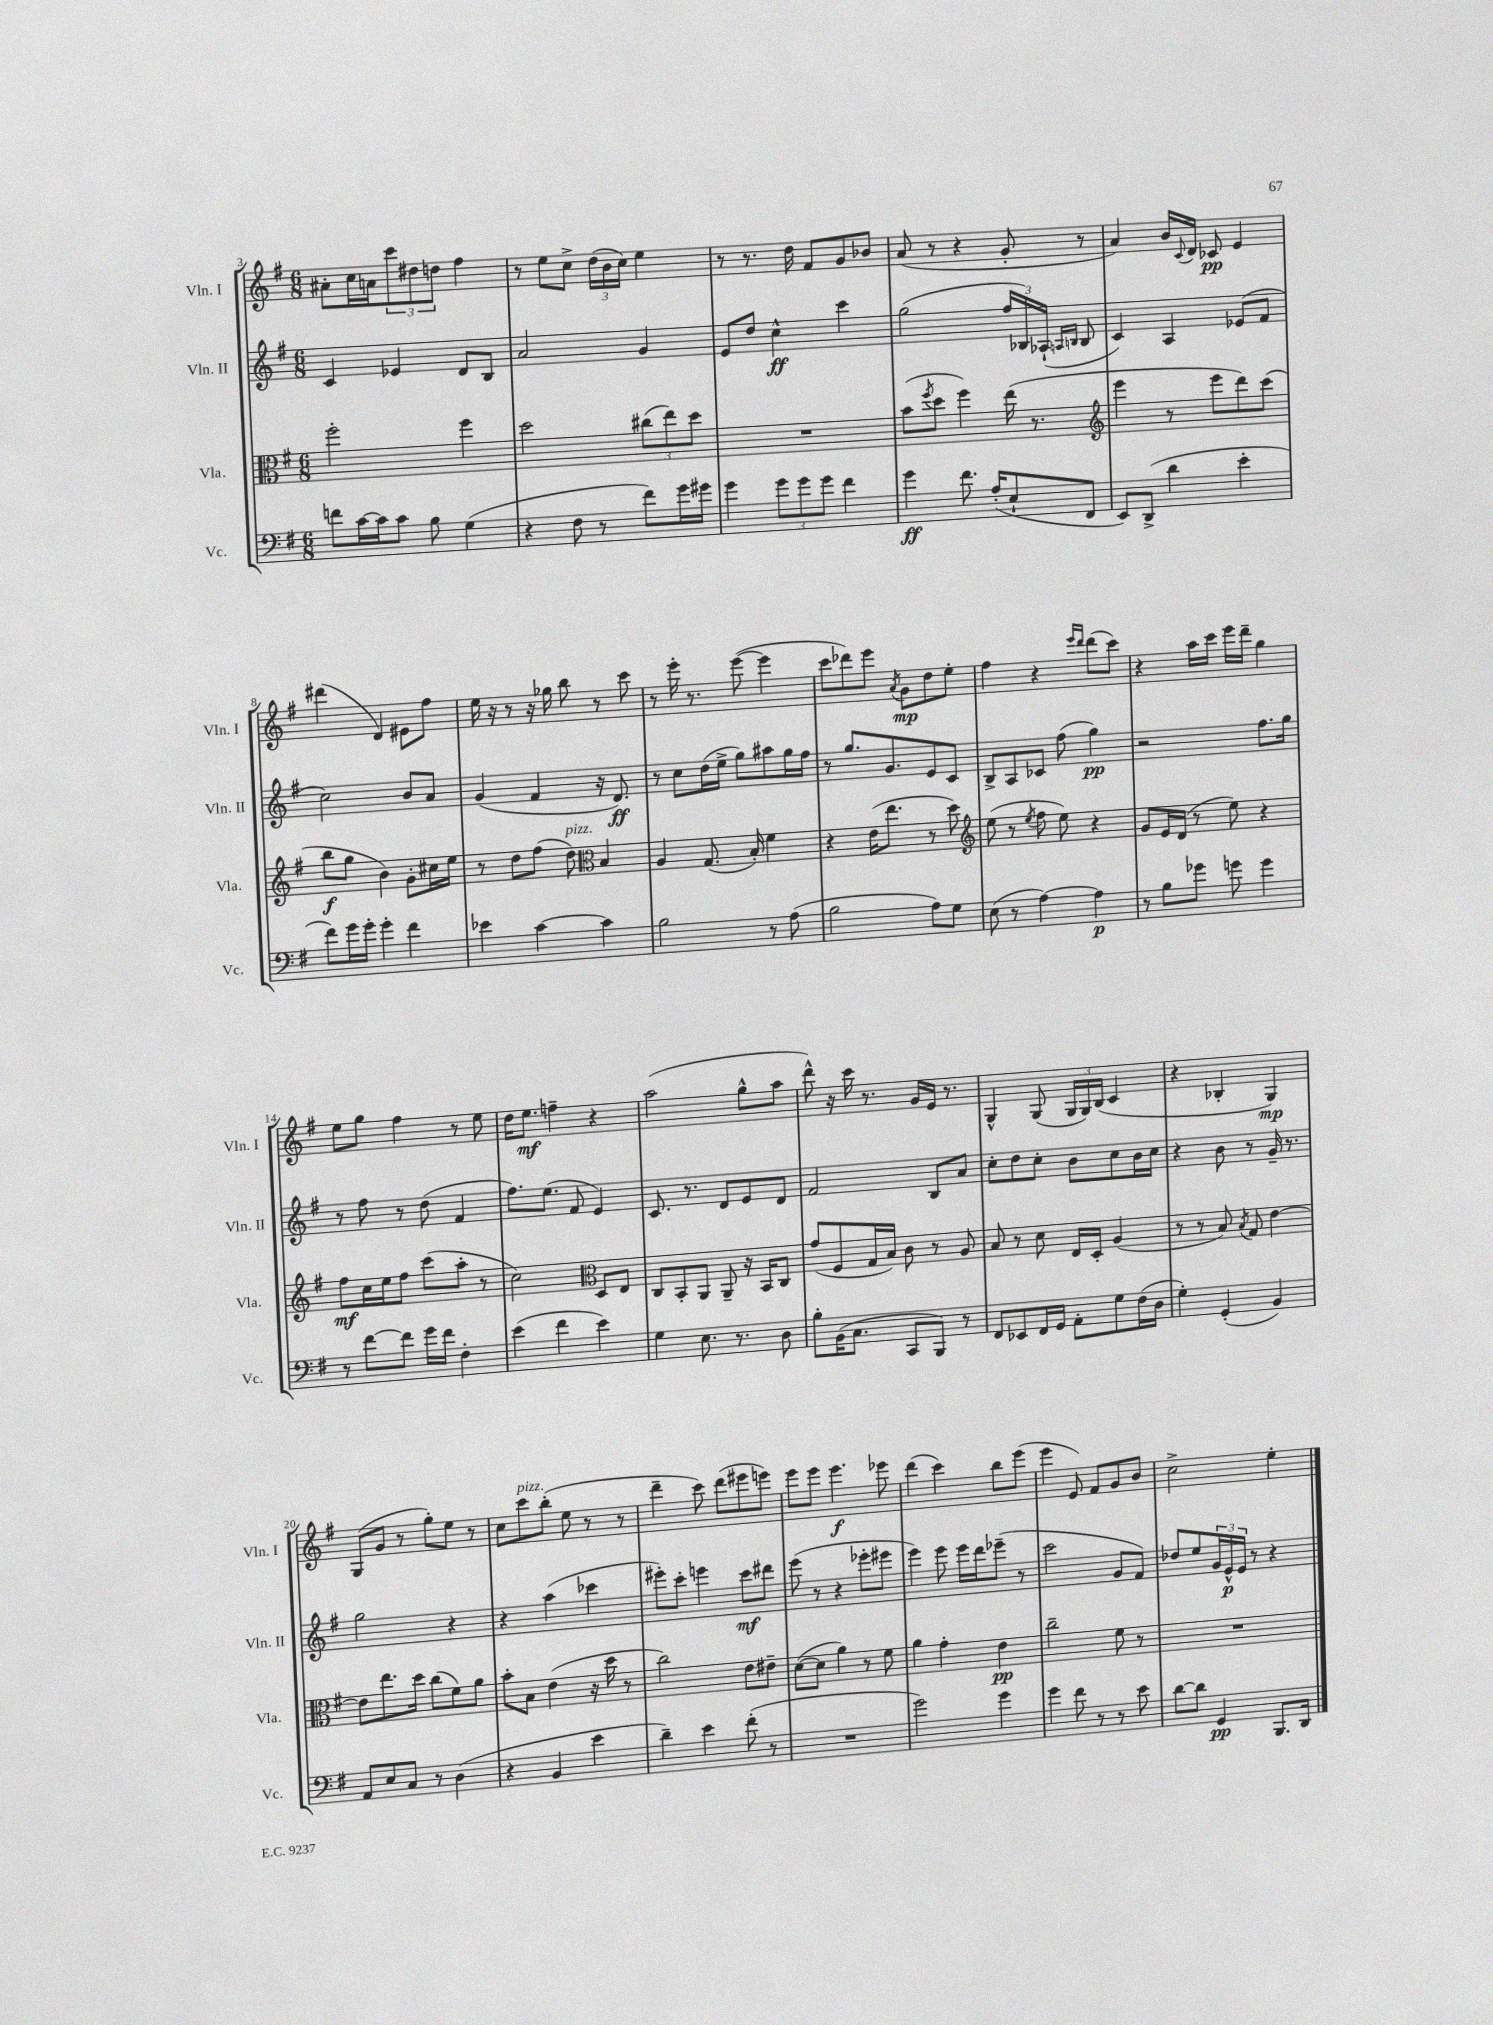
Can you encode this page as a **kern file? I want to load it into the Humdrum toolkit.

**kern	**kern	**kern	**kern
*staff4	*staff3	*staff2	*staff1
*clefF4	*clefC3	*clefG2	*clefG2
*k[f#]	*k[f#]	*k[f#]	*k[f#]
*M6/8	*M6/8	*M6/8	*M6/8
8f	2ff#'	4c	8a#'
[16c	.	.	16cc
16c]	.	.	16a
8c	.	4e-	12ccc
.	.	.	12dd#
8B	.	.	.
.	.	.	12dd
(4G	4ff#	8d	4ff#
.	.	8B	.
=	=	=	=
4r	2dd	2a	8r
.	.	.	8ee
8F#	.	.	8cc^
8r	.	.	(24dd
.	.	.	24b
.	.	.	24cc)
8f#)	(12cc#	4g	4ee
.	12ee)	.	.
16g	.	.	.
.	12dd	.	.
16g#	.	.	.
=	=	=	=
4g	2.r	8e	8r
.	.	8dd	8.r
12g	.	4cc^^	.
.	.	.	16dd
12g	.	.	.
.	.	.	8f#
12g	.	.	.
4f#	.	4ccc	8g
.	.	.	8b-
=	=	=	=
4g	(8b	(2gg	(8a
.	8qff#	.	.
.	8dd	.	8r
8.f#	4ff#)	.	4r
(16A'	.	.	.
8E`	(16ee	24ff#	8g'
.	.	24B-)	.
.	8.r	.	.
.	.	(24A-`	.
.	.	16qqA	.
.	.	16qqB	.
8FF#	.	8B	8r
=	=	=	=
*	*clefG2	*	*
8EE)	4eee	4c)	4a)
(8DD^	.	.	.
4d	8r	4A	16b
.	.	.	8qqc
.	.	.	16d
.	8eee	.	8c-
4e'	8ddd)	(8e-	4e
.	(8ccc	8f#	.
=	=	=	=
8f#)	8bb	2cc)	(4ddd#
16g	8gg	.	.
16g'	.	.	.
4g'	4b)	.	4d)
4f#	8g'	8b	8e#
.	16cc#	8a	8ff#
.	16ee	.	.
=	=	=	=
4e-	8r	(4g	16ee
.	.	.	16r
.	8dd	.	8r
[4c	(8ff#	4f#	16r
.	.	.	16gg-
.	8dd)	.	8bb
*	*clefC3	*	*
4c]	4B	16r	8r
.	.	8.d)	.
.	.	.	8ccc
=	=	=	=
2B	4A	8r	8r
.	.	8cc	16eee'
.	.	.	8.r
.	(8.G	(16dd	.
.	.	16ee^	.
.	.	8gg)	([8eee
.	16B')	.	.
8r	4f#	8aa#	4eee]
(8A	.	16gg	.
.	.	16ff#	.
=	=	=	=
2B	4r	8r	8ccc
.	.	8.gg	8ddd-)
.	(16e	.	8eee
.	8.ee	8.g	.
.	.	.	8qa
.	.	.	8g
8A)	8r	8e	8dd
8G	8dd)	8c	8ee'
=	=	=	=
*	*clefG2	*	*
(8E	(8ee	8B^	4ff#
8r	8r	8A	.
.	8qee	.	.
[4A)	8ff#	8c-	4r
.	8ee)	(8ff#	.
.	.	.	16qqeee
.	.	.	16qqddd
4A]	4r	4gg)	(8ddd
.	.	.	8ccc)
=	=	=	=
8r	8g	2r	4r
8B	16e	.	.
.	(16d	.	.
8g-	8r	.	16aa
.	.	.	16ccc
8g	8ee)	.	16eee
.	.	.	16ddd~
4g	4r	8.ff#	4gg
.	.	16gg	.
=	=	=	=
8r	8ff#	8r	8ee
[8f#	16cc	8ff#	8gg
.	16ee	.	.
8f#]	8ff#	8r	4ff#
16g	(8ccc	(8dd	.
16f#	.	.	.
4F#'	8aa'	4f#	8r
.	8r	.	8ee
=	=	=	=
(4e	2cc)	8.ff#)	16dd
.	.	.	8.ee
.	.	(8.ee	.
4f#	.	.	4ff~
.	.	8f#	.
*	*clefC3	*	*
4e)	8D	4e)	4r
.	8E	.	.
=	=	=	=
4G	8C	8.c	(2aa
.	8BB'	.	.
.	.	8.r	.
8.E	8AA	.	.
.	8AA~	8d	.
8.r	.	.	.
.	16r	8e	8gg^^
.	16BB	.	.
8D	8C	8d	8aa
=	=	=	=
8B'	(8g	2f#	8ddd^^)
(16BB	8F#	.	16r
8.C	.	.	16ccc
.	16G	.	8.r
.	16B)	.	.
8CC	8c	.	.
.	.	.	16g
8BBB)	8r	8B	16e
.	.	.	8.r
8r	8A	8a	.
=	=	=	=
8FF#	8B	8cc'	4G^^
8EE-	8r	8dd	.
16FF#	8d	8cc'	(8G
16GG	.	.	.
8AA'	16E	8b	24G
.	.	.	24G)
.	16D'	.	.
.	.	.	(24B
8G	(4A	8cc	4c
(16F#	.	16b	.
16D	.	16cc	.
=	=	=	=
4G')	8r	4r	4r
.	8r	.	.
(4GG'	8B)	8b	4B-'
.	8qB	.	.
.	8G	8r	.
4BB)	[4e	16g~	4G)
.	.	8.r	.
=	=	=	=
8AA	8e]	2gg	(8G
8E	8.ee	.	8g
8C	.	.	8r
.	16dd	.	.
8r	(8cc	.	8gg')
(4D	8f#)	4r	8ee
.	8a	.	8r
=	=	=	=
4r	8b'	4r	8cc
.	8B	.	8ccc
4BB	(4e	(4aa	(8bb'
.	.	.	8ee
4e	16r	4ccc-	8r
.	16dd	.	.
.	8r	.	8r
=	=	=	=
4d~)	2cc)	8eee#')	4ddd~
.	.	8ccc'	.
4e	.	4eee	8ccc)
.	.	.	(8ddd
(8f#'	8e	8ccc	8eee#
8r	8e#~	8ddd#	8eee)
=	=	=	=
2.r	([8d	(8eee	8eee
.	8d]	8r	8eee
.	4a)	4r	4.eee
.	8r	8eee-'	.
.	8f#	8eee#	8eee-
=	=	=	=
2g)	4a	4eee)	(4ddd
.	4g'	8eee	4ccc)
.	.	16eee	.
.	.	16ddd	.
4g	4e	(8eee-~	8bb
.	.	8r	(8eee
=	=	=	=
4g	2cc~	2ccc	4eee
8f#	.	.	8e)
8r	.	.	8f#
8r	8f#	8g	8g
8e	8r	8f#)	8b
=	=	=	=
[8d	2.r	8dd-	2cc^
8d]	.	8ee	.
4GG	.	24g	.
.	.	24e^^	.
.	.	24e	.
.	.	8r	.
8.BBB	.	4r	4ee'
16DD	.	.	.
==	==	==	==
*-	*-	*-	*-
